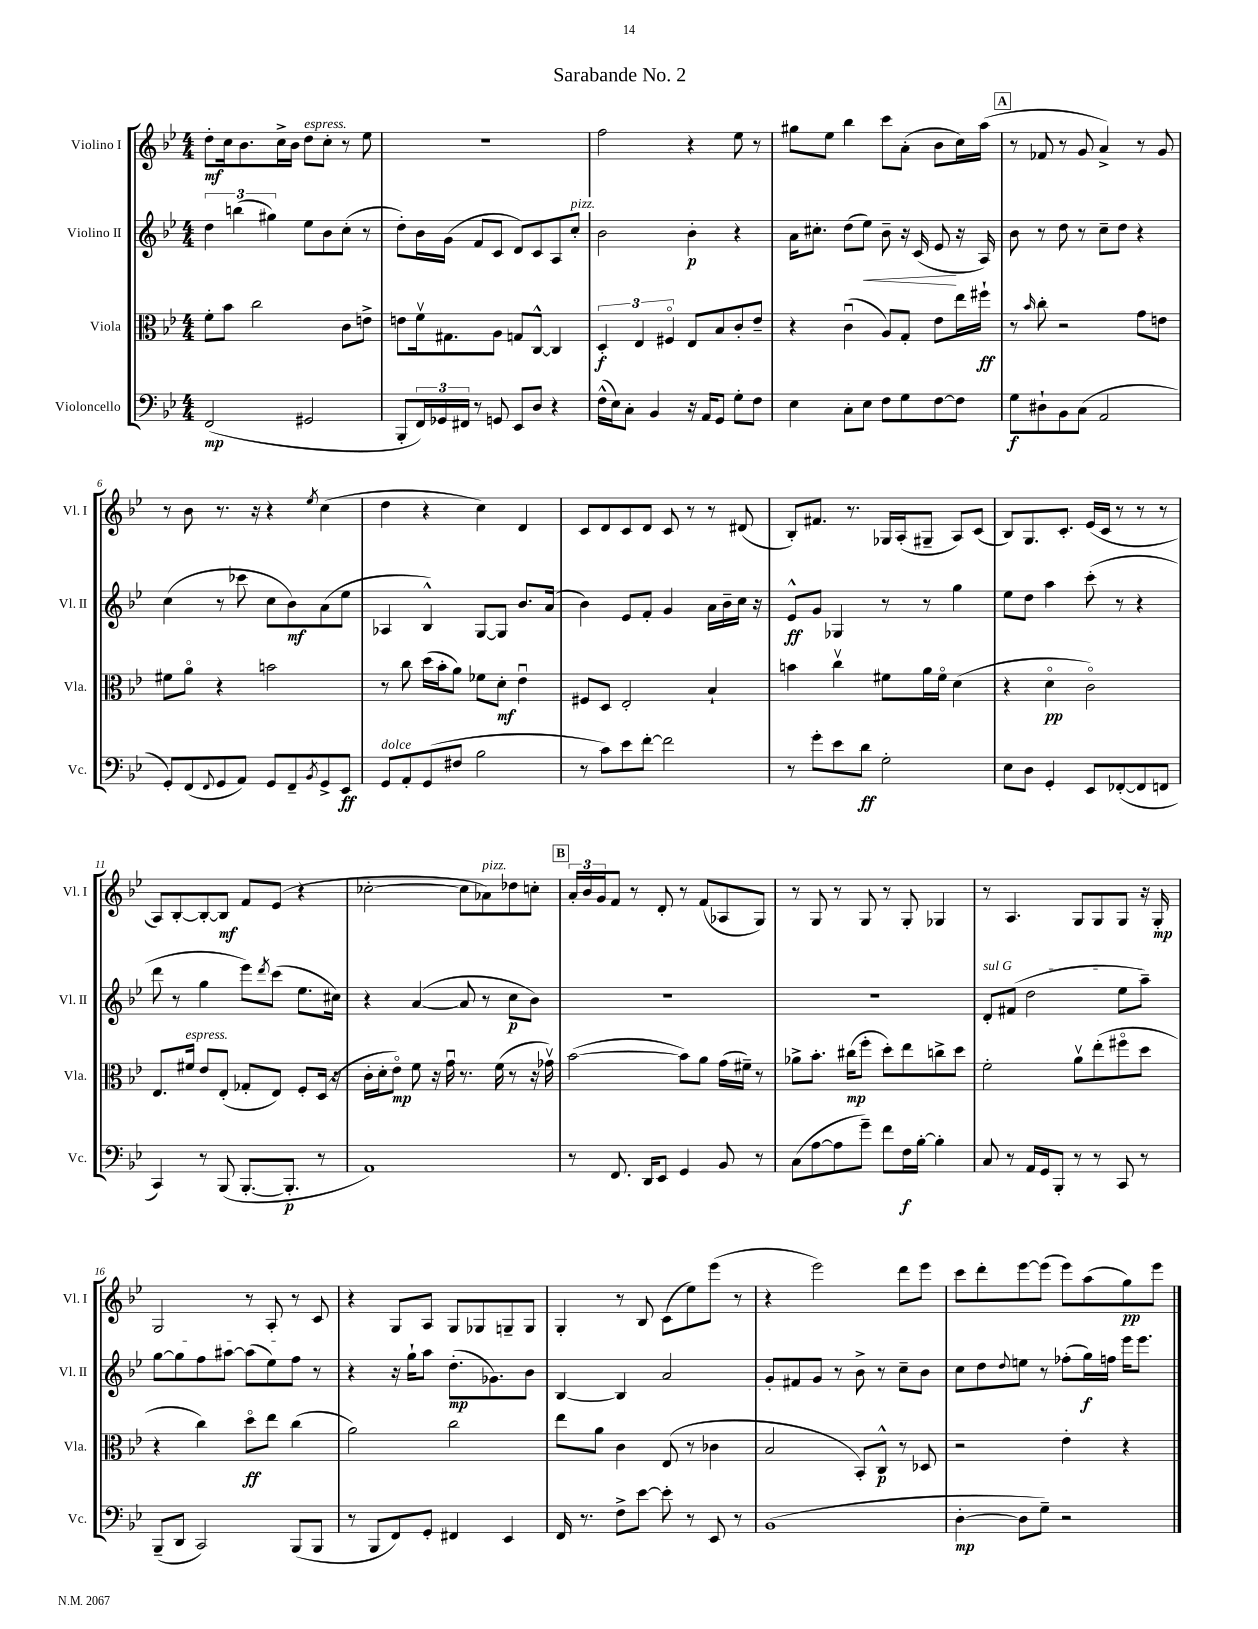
\header { title = "Sarabande No. 2" }
<<
\new StaffGroup <<
\new Staff = "s0" \with { instrumentName = "Violino I" shortInstrumentName = "Vl. I" } {
    \clef treble \key bes \major \numericTimeSignature \time 4/4
    d''8-.\mf c''16 bes'8. c''16-> bes'16 d''8^\markup { \italic "espress." } c''8-. r8 ees''8 |
    R1 |
    f''2 r4 ees''8 r8 |
    gis''8 ees''8 bes''4 c'''8 a'8-.( bes'8 c''16) a''16( |
    \mark \markup { \box "A" } r8 fes'8 r8 g'8 a'4->) r8 g'8 |
    r8 bes'8 r8. r16 r4 \acciaccatura { ees''8 } c''4( |
    d''4 r4 c''4) d'4 |
    c'8 d'8 c'8 d'8 c'8 r8 r8 dis'8( |
    bes8-.) fis'8. r8. ges16 a16-.( gis8-- a8) c'8( |
    bes8) g8. c'8.-. ees'16( c'16 r8 r8 r8 |
    a8) bes8~-. bes8~-. bes8\mf f'8 ees'8( r4 |
    ces''2~-. ces''8 aes'8^\markup { \italic "pizz." }) des''8 c''8-. |
    \mark \markup { \box "B" } \tuplet 3/2 { a'16-. bes'16 g'16 } f'8 r8 d'8-. r8 f'8( aes8 g8) |
    r8 g8 r8 g8 r8 g8-. ges4 |
    r8 a4. g8 g8 g8 r16 g16-.\mp |
    g2 r8 a8-. r8 c'8 |
    r4 g8 a8 g8 ges8 g8-- g8 |
    g4-. r8 bes8 c'8( ees''8) ees'''8( r8 |
    r4 ees'''2) d'''8 ees'''8 |
    c'''8 d'''8-. ees'''8~ ees'''8( ees'''8) a''8( g''8\pp) ees'''8 \bar "|." |
}
\new Staff = "s1" \with { instrumentName = "Violino II" shortInstrumentName = "Vl. II" } {
    \clef treble \key bes \major \numericTimeSignature \time 4/4
    \tuplet 3/2 { d''4 b''4( gis''4) } ees''8 bes'8 c''8-.( r8 |
    d''8-.) bes'16 g'16( f'8 c'8 d'8) c'8 a8 c''8-.^\markup { \italic "pizz." } |
    bes'2 bes'4-.\p r4 |
    a'16 cis''8.-. d''8( ees''8\<) bes'8-- r16 c'16( ees'8\! r16 a16) |
    \mark \markup { \box "A" } bes'8 r8 d''8 r8 c''8-- d''8 r4 |
    c''4( r8 ces'''8 c''8 bes'8\mf) a'8( ees''8 |
    aes4 bes4-^) g8~ g8 bes'8. a'16( |
    bes'4) ees'8 f'8-. g'4 a'16 bes'16-- c''16 r16 |
    ees'8-^\ff g'8 ges4 r8 r8 g''4 |
    ees''8 d''8 a''4 c'''8-.( r8 r4 |
    d'''8 r8 g''4 ees'''8) \acciaccatura { d'''8 } c'''8( ees''8. cis''16) |
    r4 a'4~( a'8 r8 c''8\p bes'8) |
    \mark \markup { \box "B" } R1 |
    R1 |
    \once \override TextSpanner.bound-details.left.text = \markup { \italic "sul G" } d'8-.\startTextSpan fis'8( d''2 ees''8 a''8--) |
    g''8~ g''8 f''8 ais''8~ ais''8( ees''8) f''8\stopTextSpan r8 |
    r4 r16 g''16-! a''8 d''8.-.\mp( ges'8.) bes'8 |
    bes4~ bes4 a'2 |
    g'8-. fis'8 g'8 r8 bes'8-> r8 c''8-- bes'8 |
    c''8 d''8 \appoggiatura { d''8 } e''8 r8 fes''8-.( g''16\f) f''16 ees'''16 ees'''8. \bar "|." |
}
\new Staff = "s2" \with { instrumentName = "Viola" shortInstrumentName = "Vla." } {
    \clef alto \key bes \major \numericTimeSignature \time 4/4
    f'8-. bes'8 c''2 c'8 e'8-> |
    e'8 f'16\upbow gis8. a8 g8 c8~-^ c4 |
    \tuplet 3/2 { d4-.\f ees4 fis4\flageolet } ees8 bes8 c'8-. ees'8-- |
    r4 c'4\downbow( a8) g8-. ees'8 ees''16 fis''16-!\ff |
    \mark \markup { \box "A" } r8 \grace { bes'16 } c''8-. r2 g'8 e'8 |
    fis'8 a'8\flageolet r4 b'2 |
    r8 c''8 d''16( bes'16-. a'8) fes'8 d'8-.\mf ees'4\downbow |
    fis8 d8 ees2-. bes4-! |
    b'4 c''4\upbow fis'8 a'16 fis'16\flageolet d'4( |
    r4 d'4\flageolet\pp c'2\flageolet) |
    ees8. fis'16^\markup { \italic "espress." } ees'8 ees8-.( ges8-. ees8) f8-. d16( r16 |
    c'16-. d'16-. ees'8\flageolet\mp) f'8 r16 g'16\downbow r8. f'16( r8 r16 ges'16\upbow) |
    \mark \markup { \box "B" } bes'2~( bes'8) a'8 g'16( fis'16--) r8 |
    aes'8-> bes'8.-. cis''16\mp( f''8-. d''8-.) ees''8 c''8-> d''8 |
    f'2-. a'8\upbow ees''8-.( fis''8\flageolet d''8 |
    r4 c''4) d''8\flageolet\ff ees''8 c''4( |
    a'2) c''2 |
    ees''8 a'8 c'4 ees8( r8 ces'4 |
    bes2 bes,8-.) c8-^\p r8 des8 |
    r2 ees'4-. r4 \bar "|." |
}
\new Staff = "s3" \with { instrumentName = "Violoncello" shortInstrumentName = "Vc." } {
    \clef bass \key bes \major \numericTimeSignature \time 4/4
    f,2\mp( gis,2 |
    bes,,8-. \tuplet 3/2 { f,16) ges,16 fis,16 } r8 g,8 ees,8 d8 r4 |
    f16-^( ees16) c8-. bes,4 r16 a,16 g,8 g8-. f8 |
    ees4 c8-. ees8 f8 g8 f8~ f8 |
    \mark \markup { \box "A" } g8\f dis8-! bes,8 c8( a,2 |
    g,8-.) f,8( \appoggiatura { f,8 } g,8 a,8) g,8 f,8-- \acciaccatura { bes,8 } g,8-> ees,8\ff |
    g,8^\markup { \italic "dolce" } a,8-. g,8( fis8 bes2 |
    r8 c'8) ees'8 f'8~-. f'2 |
    r8 g'8-. ees'8 d'8\ff g2-. |
    ees8 d8 g,4-. ees,8 fes,8~-.( fes,8 f,8 |
    c,4) r8 bes,,8( bes,,8.~-. bes,,8.-.\p r8 |
    a,1) |
    \mark \markup { \box "B" } r8 f,8. d,16 ees,8 g,4 bes,8 r8 |
    c8( a8~ a8 g'8--) f'8 f16\f bes16~-. bes4-. |
    c8 r8 a,16 g,16 bes,,8-. r8 r8 c,8 r8 |
    bes,,8--( d,8 c,2) bes,,8( bes,,8 |
    r8 bes,,8 f,8) g,8-. fis,4 ees,4 |
    f,16 r8. f8-> ees'8~ ees'8-. r8 ees,8 r8 |
    bes,1( |
    d4~-.\mp d8 g8--) r2 \bar "|." |
}
>>
>>
